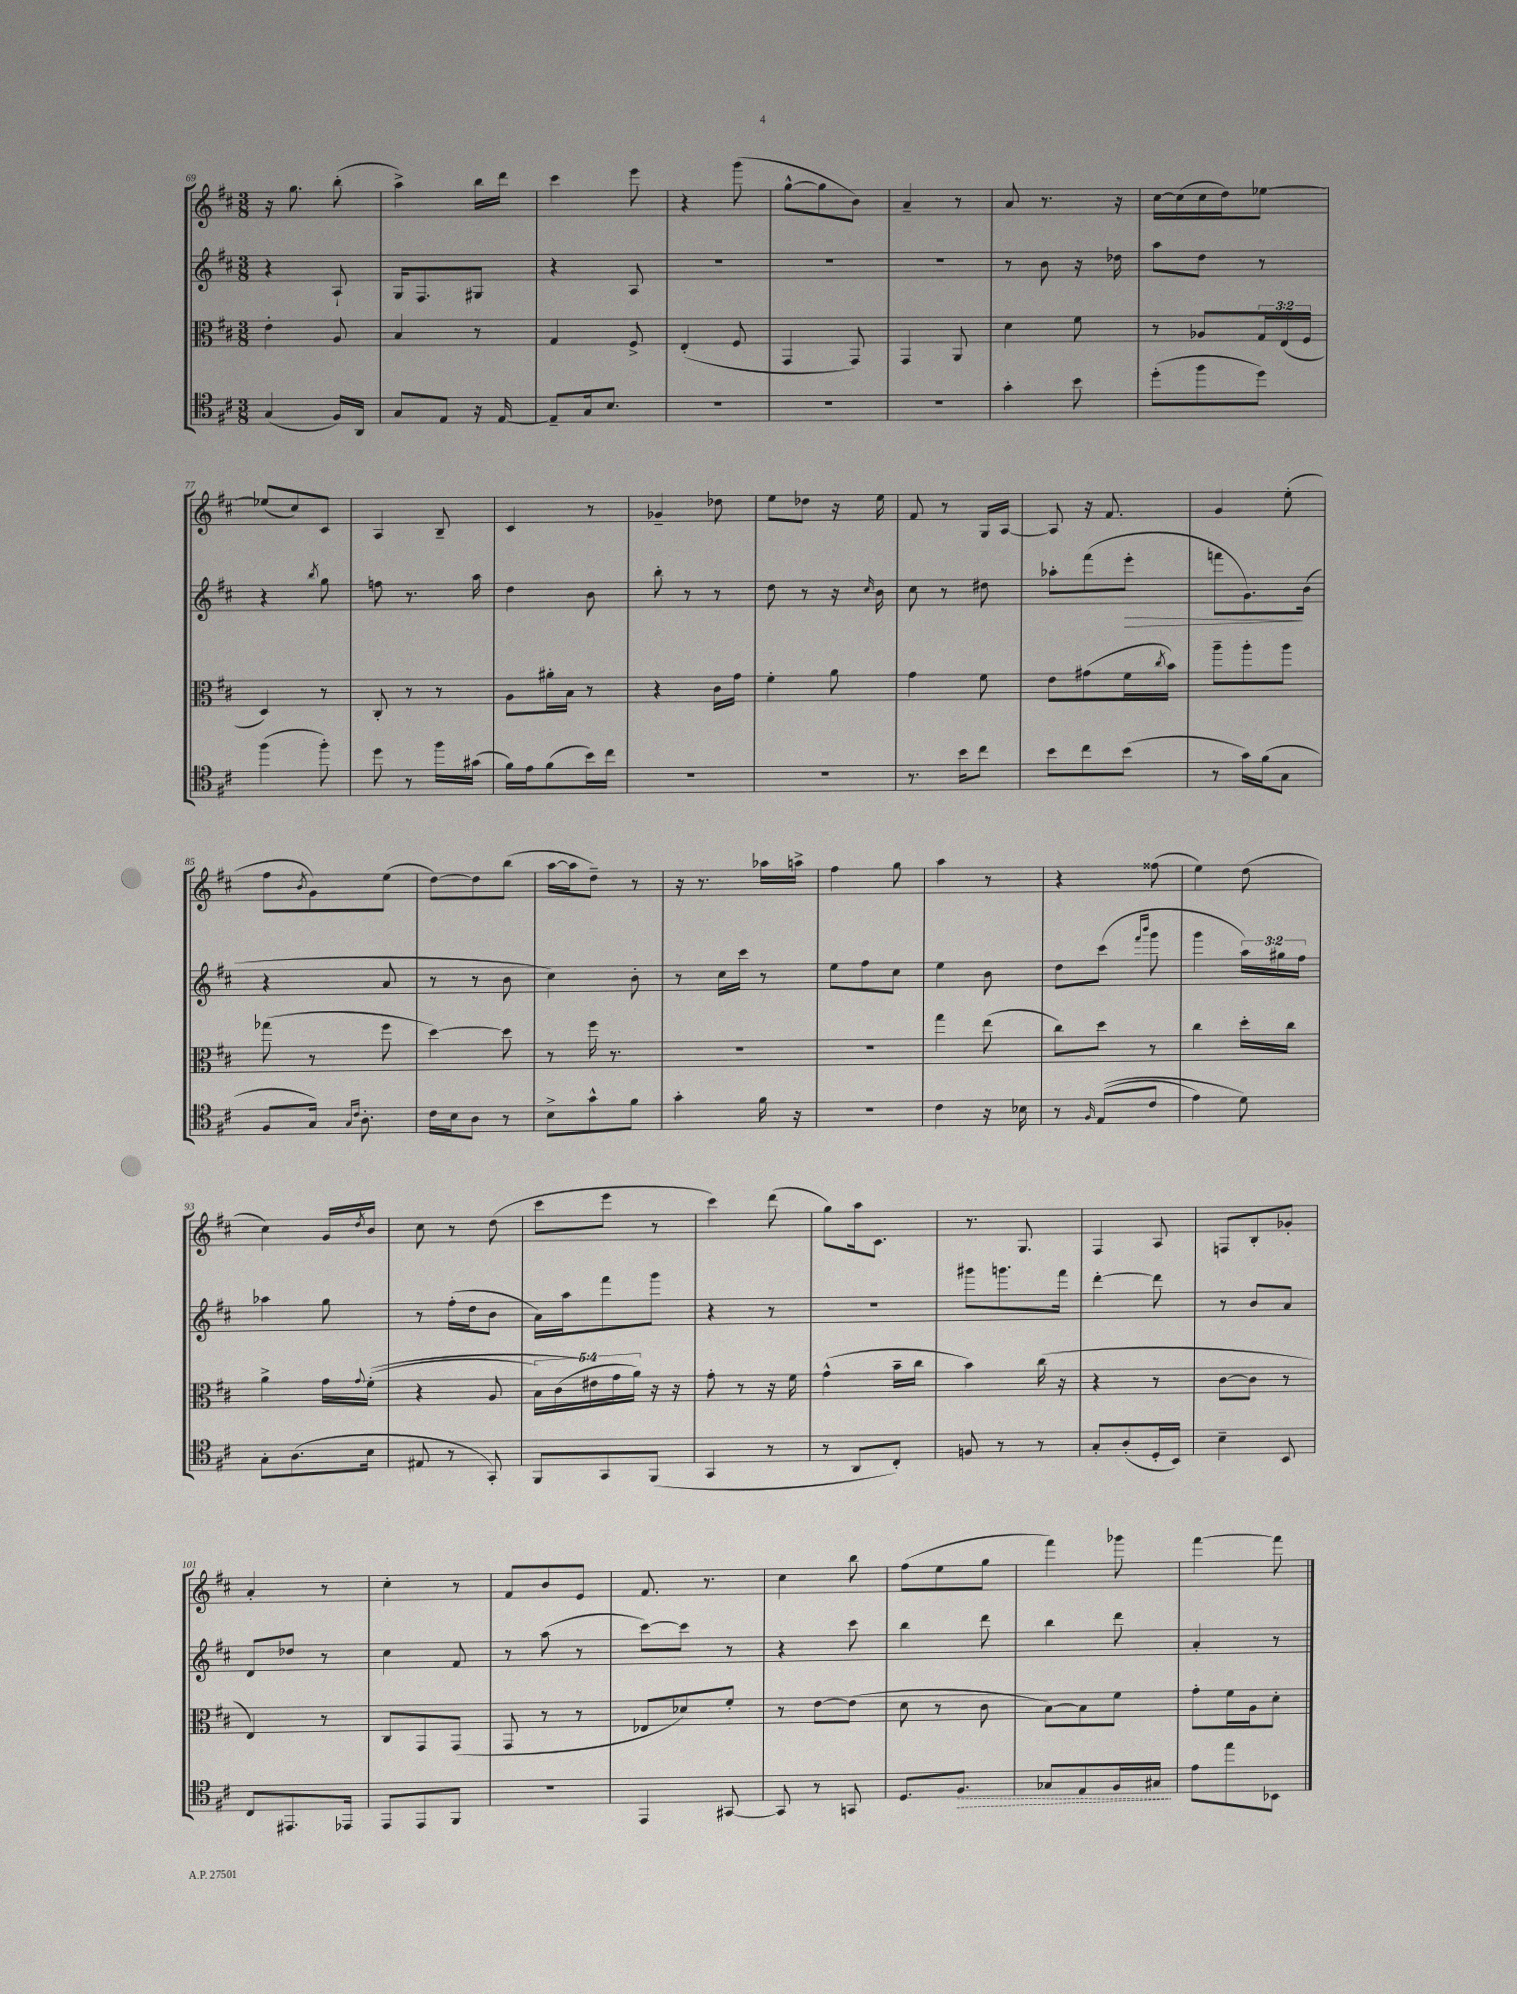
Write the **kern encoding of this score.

**kern	**kern	**kern	**kern
*staff4	*staff3	*staff2	*staff1
*clefC4	*clefC3	*clefG2	*clefG2
*k[f#c#]	*k[f#c#]	*k[f#c#]	*k[f#c#]
*M3/8	*M3/8	*M3/8	*M3/8
(4G	4e'	4r	16r
.	.	.	8.gg
16F#)	8A	8A`	(8bb'
16AA	.	.	.
=	=	=	=
8G	4B	16G	4aa^)
.	.	8.F#	.
8E	.	.	.
16r	8r	8G#	16bb
[16E	.	.	16ddd
=	=	=	=
8E~]	4G	4r	4ccc#
16G	.	.	.
8.B	.	.	.
.	8F#^	8A	8eee
=	=	=	=
4.r	(4E'	4.r	4r
.	8F#	.	(8ggg
=	=	=	=
4.r	4GG	4.r	[8gg^^
.	.	.	8gg]
.	8GG)	.	8b)
=	=	=	=
4.r	4GG	4.r	4a~
.	8AA	.	8r
=	=	=	=
4g'	4d	8r	8a
.	.	8b	8.r
8b	8f#	16r	.
.	.	16dd-	16r
=	=	=	=
(8dd'	8r	8aa	[16cc#
.	.	.	(16cc#]
8ff#	8A-	8dd	16cc#
.	.	.	16dd)
8dd)	24G	8r	[8ee-
.	(24E	.	.
.	24F#	.	.
=	=	=	=
(4ff#	4D)	4r	(8ee-]
.	.	.	8cc#)
.	.	8qbb	.
8ff#')	8r	8gg	8c#
=	=	=	=
8dd	8C#'	8ff	4A
8r	8r	8.r	.
16ff#	8r	.	8B~
(16g#	.	16aa	.
=	=	=	=
16f#)	8A	4dd	4c#
16e	.	.	.
(8f#	16a#'	.	.
.	16B	.	.
16b)	8r	8b	8r
16cc#	.	.	.
=	=	=	=
4.r	4r	8bb'	4g-~
.	.	8r	.
.	16c#	8r	8dd-
.	16g	.	.
=	=	=	=
4.r	4f#'	8dd	8ee
.	.	8r	8dd-
.	8a	16r	16r
.	.	16qqcc#	.
.	.	16b	16ee
=	=	=	=
8.r	4g	8cc#	8f#
.	.	8r	8r
16b	.	.	.
8cc#	8f#	8dd#	16G
.	.	.	[16A
=	=	=	=
8b	8e	8aa-'	8A]
8cc#	(8g#	(8fff#	16r
.	.	.	8.f#
(8b	16f#	8eee'	.
.	8qcc#	.	.
.	16b)	.	.
=	=	=	=
8r	8aa~	8fff	4g
16g)	8aa'	8.g)	.
(16f#	.	.	.
8G	8aa	.	(8ee'
.	.	(16b	.
=	=	=	=
8F#	(8gg-	4r	8ff#
.	.	.	8qb
16G)	8r	.	8g)
16qqG	.	.	.
16qqc#	.	.	.
8.A'	.	.	.
.	8ff#	8a	(8ee
=	=	=	=
16c#	[4dd)	8r	[8dd)
16B	.	.	.
8A	.	8r	8dd]
8r	8dd]	8b	(8bb
=	=	=	=
8B^	8r	4cc#)	[16aa
.	.	.	16aa]
8g^^	16ff#	.	8dd~)
.	8.r	.	.
8f#	.	8b'	8r
=	=	=	=
4g'	4.r	8r	16r
.	.	.	8.r
.	.	16cc#	.
.	.	16ccc#	.
16f#	.	8r	16aa-
16r	.	.	16aa^
=	=	=	=
4.r	4.r	8ee	4ff#
.	.	8ff#	.
.	.	8cc#	8gg
=	=	=	=
4c#	4gg	4ee	4aa
16r	(8ee	8b	8r
16B-	.	.	.
=	=	=	=
8r	8cc#)	8dd	4r
16qqF#	.	.	.
&((8E	8dd	(8ccc#	.
.	.	16qqfff#	.
.	.	16qqbbb	.
8c#	8r	8ggg	(8ff##
=	=	=	=
4e)	4cc#	4ggg	4ee)
8d&)	16dd'	24aa)	(8dd
.	.	24gg#	.
.	16cc#	.	.
.	.	24ff#	.
=	=	=	=
8G'	4a^	4aa-	4cc#)
(8.A	.	.	.
.	16g	8gg	16g
.	8qqg	.	8qdd
16B	&((16f#'	.	16b
=	=	=	=
8E#	4r	8r	8cc#
8r	.	(16ff#'	8r
.	.	16dd	.
8GG')	8A	8b	(8dd
=	=	=	=
8FF#	20B)	16a)	8ccc#
.	(20c#	.	.
.	.	16aa	.
.	20e#&)	.	.
8GG	.	8fff#	8eee
.	20g	.	.
.	20a)	.	.
(8FF#	16r	8ggg	8r
.	16r	.	.
=	=	=	=
4GG	8g'	4r	4ccc#)
.	8r	.	.
8r	16r	8r	(8ddd
.	16f#	.	.
=	=	=	=
8r	(4g^^	4.r	8gg)
8AA	.	.	16aa
.	.	.	8.c#
8C#')	16b~	.	.
.	16cc#	.	.
=	=	=	=
8F	4b)	8ggg#	8.r
8r	.	8.ggg	.
.	.	.	8.G
8r	(16cc#	.	.
.	16r	16fff#	.
=	=	=	=
8G'	4r	[4ddd'	4F#
(8A'	.	.	.
16D'	8r	8ddd]	8A
16BB)	.	.	.
=	=	=	=
4B~	[8c#	8r	8F
.	8c#]	8b	8B'
8BB	8r	8a	8g-'
=	=	=	=
8C#	4E)	8d	4a'
8.EE#	.	8dd-	.
.	8r	8r	8r
16EE-	.	.	.
=	=	=	=
8EE	8C#	4cc#	4cc#'
8EE	8GG	.	.
8FF#	(8GG	8f#	8r
=	=	=	=
4.r	8GG	8r	8f#
.	8r	(8aa	8b
.	8r	8r	8e
=	=	=	=
4EE	8E-	[8ccc#)	8.f#
.	8d-)	8ccc#]	.
.	.	.	8.r
[8GG#	8f#'	8r	.
=	=	=	=
8GG#]	8r	4r	4cc#
8r	[8e	.	.
8GG	(8e]	8ccc#	8bb
=	=	=	=
8.D	8d	4bb	(8ff#
.	8r	.	8ee
8.F#	.	.	.
.	8c#	8ddd	8gg
=	=	=	=
8G-	[8B)	4bb	4fff#)
8E	8B]	.	.
16F#	8f#	8ddd	8ggg-
16G#	.	.	.
=	=	=	=
8e	8g'	4a'	[4fff#
8ee	16f#	.	.
.	16A	.	.
8BB-	8d'	8r	8fff#]
==	==	==	==
*-	*-	*-	*-
